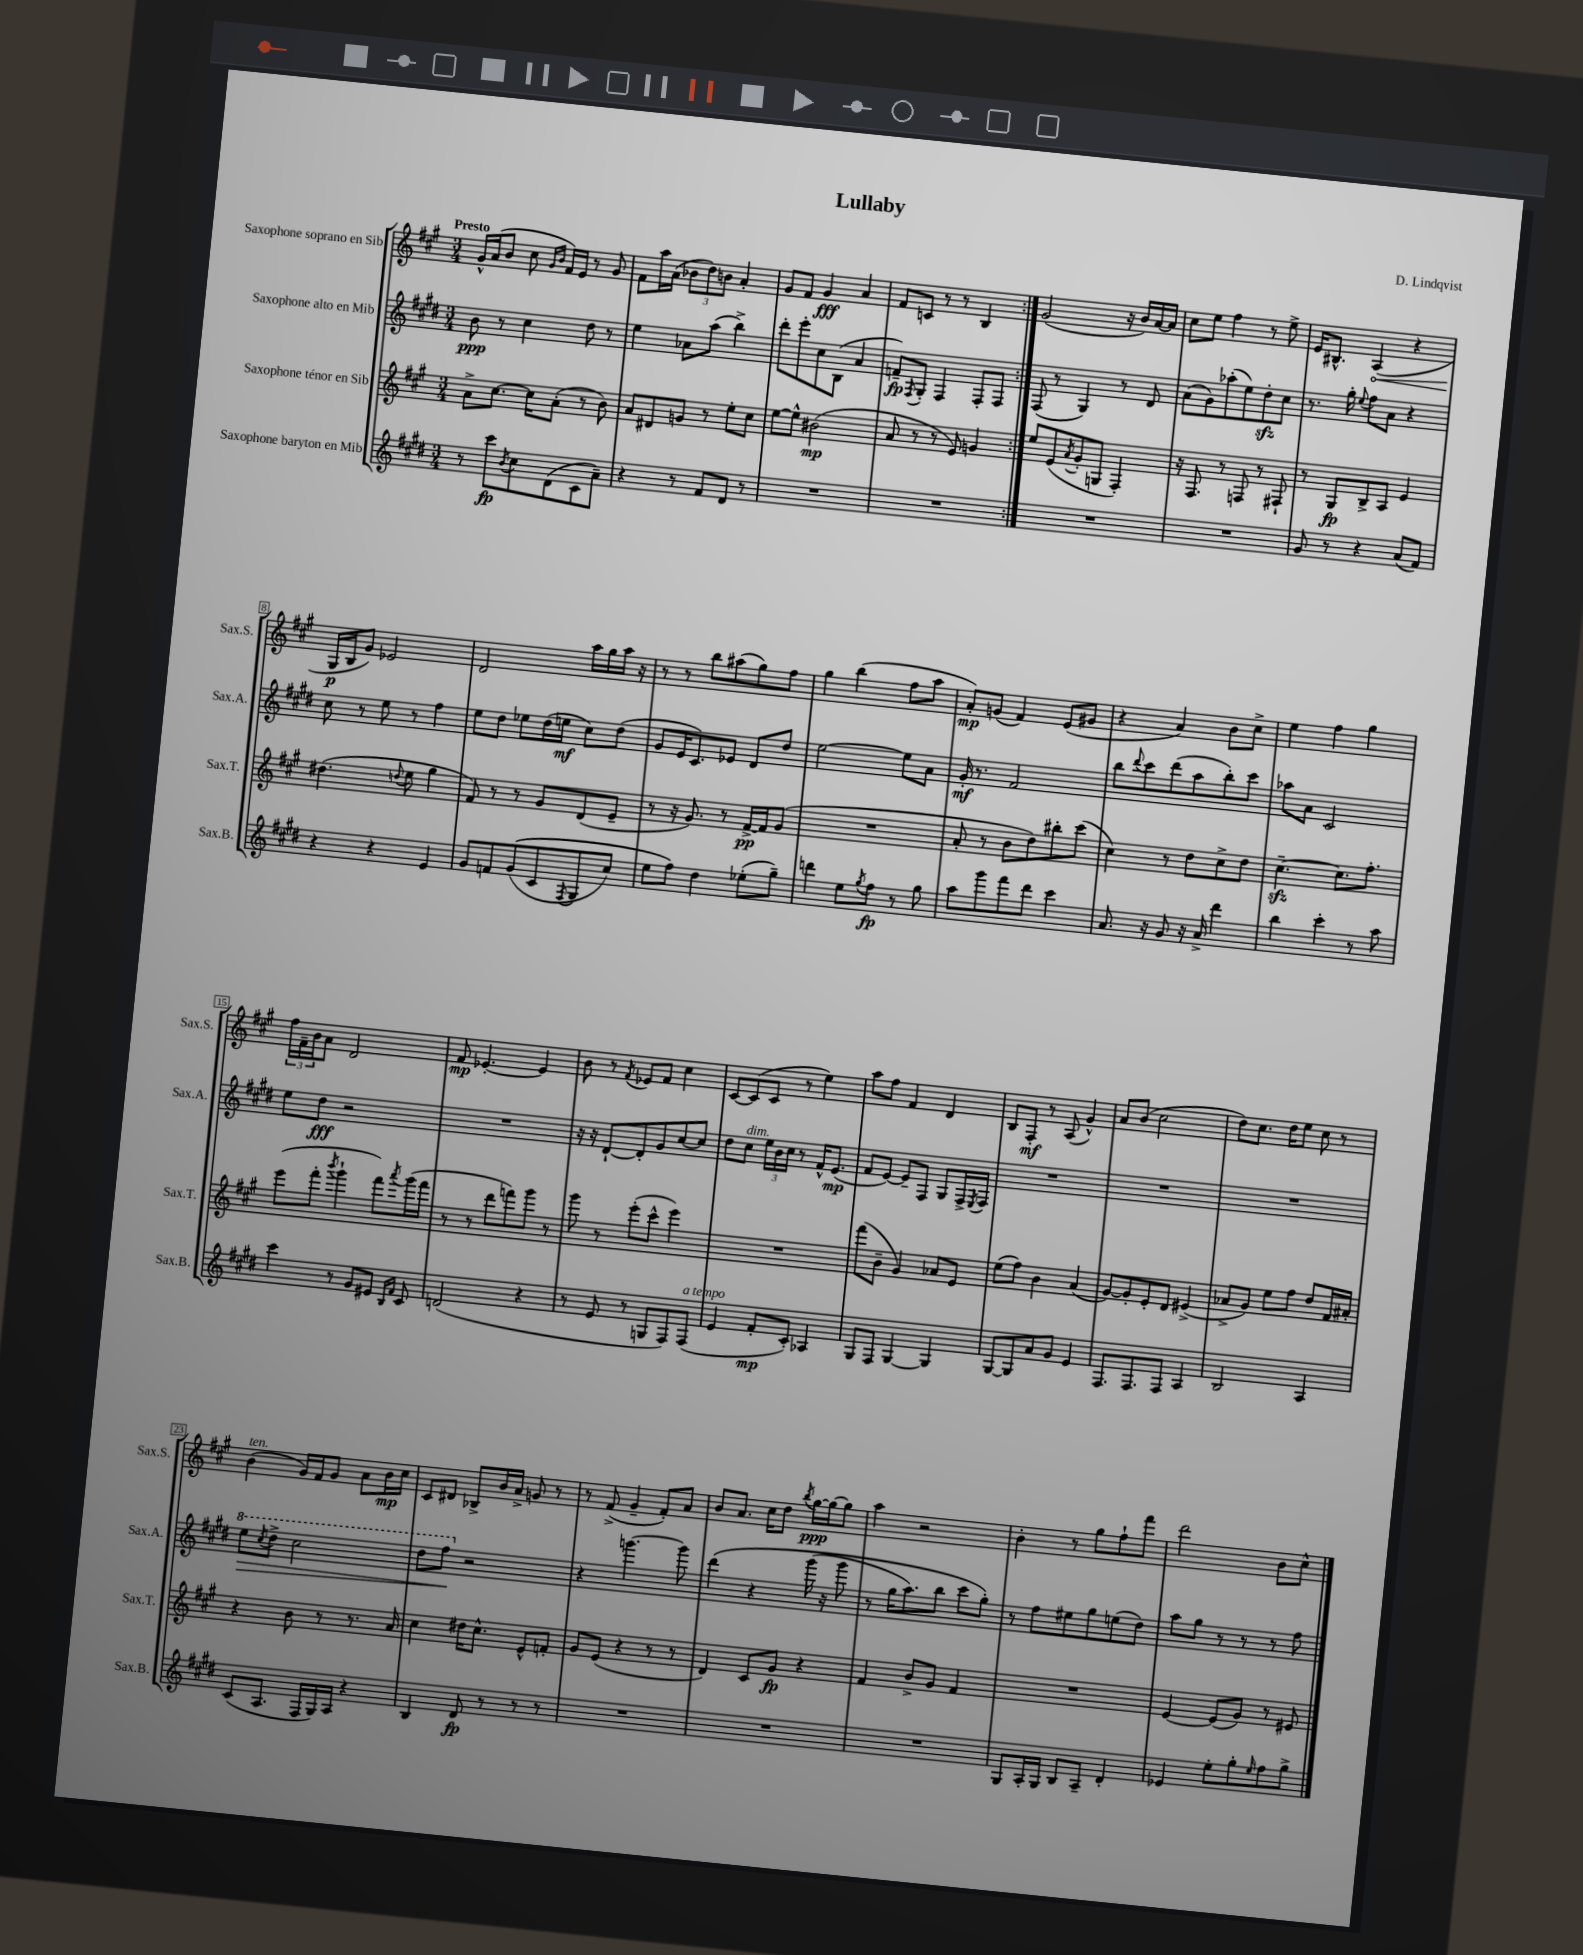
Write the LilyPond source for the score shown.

\header { title = "Lullaby" composer = "D. Lindqvist" }
<<
\new StaffGroup <<
\new Staff = "s0" \with { instrumentName = "Saxophone soprano en Sib" shortInstrumentName = "Sax.S." } {
    \clef treble \key a \major \numericTimeSignature \time 3/4 \tempo "Presto"
    \repeat volta 2 { gis'16-^ a'16( b'8 cis''8 \grace { gis'16 b'16 } fis'16) e'16 r8 gis'8 |
    fis'8 a''16 a'16( \tuplet 3/2 { bes'8 d''8) b'8 } a'4-. |
    gis'8 fis'8 gis'4\fff a'4 |
    fis'8 c'8 r8 r8 b4 | }
    gis'2( r16 b'16) a'16~ a'16 |
    cis''8 e''8 fis''4 r8 e''8-> |
    e'16 bis8.-^ \once \override Hairpin.circled-tip = ##t a4\<( r4 |
    gis16\p\! b16 gis'8) ees'2 |
    d'2 a''16 gis''16 a''16 r16 |
    r8 r8 b''8 ais''8( gis''8) fis''8 |
    gis''4 b''4( fis''8 a''8 |
    a'8-.\mp) g'8( fis'4) e'8( gis'8 |
    r4 a'4) b'8 cis''8-> |
    e''4 fis''4 gis''4 |
    \tuplet 3/2 { fis''16 fis'16-- b'16 } a'8 d'2 |
    fis'8\mp ees'4.~-. ees'4 |
    b'8 r8 \acciaccatura { fis'8 } ees'8 fis'8 cis''4 |
    cis'8~ cis'8( cis'8 r8 e''4) |
    a''8 fis''8 fis'4 d'4 |
    b8 fis8-.\mf r8 a8( gis'4-^) |
    a'8 b'8( cis''2 |
    d''8) cis''8. d''16 e''8 cis''8 r8 |
    b'4^\markup { \italic "ten." }( gis'16) fis'16 gis'8 a'8 b'16\mp cis''16 |
    cis'8 dis'8 bes8-> b'16 a'16-> g'8 r8 |
    r8 fis'8->( gis'4-- fis'8-.) a'8 |
    b'8 a'8. cis''16 d''8 \acciaccatura { b''8 } gis''16~\ppp gis''16~ gis''8 |
    a''4 r2 |
    b'4-. r8 gis''8 fis''8-! fis'''8 |
    d'''2 b'8 cis''8-^ \bar "|." |
}
\new Staff = "s1" \with { instrumentName = "Saxophone alto en Mib" shortInstrumentName = "Sax.A." } {
    \clef treble \key e \major \numericTimeSignature \time 3/4
    \repeat volta 2 { b'8\ppp r8 cis''4 dis''8 r8 |
    e''4 aes'8 a''8( b''4->) |
    dis'''8-. e'''8-. cis''8 b8( a'4 |
    f'8--\fp) \acciaccatura { fis8 } gis8-. fis4 fis8-. fis8 | }
    fis8( r8 gis4) r8 dis'8 |
    a'8( gis'8) aes''8-.( e''8) dis''8-.\sfz cis''8 |
    r8. gis''16-. \appoggiatura { e''8 } fis''8 a'8 r4 |
    cis''8 r8 e''8 r8 fis''4 |
    e''8 dis''8 ees''8 dis''16( e''16\mf cis''8) dis''8( |
    gis'8 e'16 cis'8.) ees'8 dis'8 dis''8 |
    e''2~ e''8 a'8 |
    gis'16-.\mf r8. fis'2 |
    b''8 \appoggiatura { dis'''8 } cis'''8 dis'''8( a''8 b''8-.) cis'''8 |
    aes''8 a'8 cis'2 |
    e''8 dis''8\fff r2 |
    R2. |
    r16 r16 dis'8~-! dis'8-. gis'8 cis''8~ cis''8 |
    dis''8 cis''8^\markup { \italic "dim." } \tuplet 3/2 { e''16 b'16 cis''16 } r8 fis'16-^ e'8.\mp( |
    fis'8 e'8~) e'8-- fis8 gis8 fis16-> \acciaccatura { e8 } fis16 |
    R2. |
    R2. |
    R2. |
    \ottava #1 e'''8\> \acciaccatura { cis'''8 } dis'''8-> cis'''2 |
    dis'''8 fis'''8\! \ottava #0 r2 |
    r4 g'''4.~ g'''8 |
    dis'''4\( r4 gis'''16( r16 gis'''8 |
    r8 gis''16 a''8.) b''8 cis'''8 gis''8-.\) |
    r8 fis''8 eis''8 gis''8 e''8( dis''8) |
    a''8 gis''8 r8 r8 r8 fis''8 \bar "|." |
}
\new Staff = "s2" \with { instrumentName = "Saxophone ténor en Sib" shortInstrumentName = "Sax.T." } {
    \clef treble \key a \major \numericTimeSignature \time 3/4
    \repeat volta 2 { a'8-> cis''8.~ cis''16 a'8-.( r8 b'8) |
    a'8 dis'8 g'8 r8 e''8-. cis''8 |
    e''8~ e''8-^ bis'2\mp( |
    a'8 r8 r8 e'8) g'4 | }
    e''8 e'8( \acciaccatura { a'8 } gis'8-. g8 fis4-.) |
    r16 fis8. r8 f8 r8 fis8-! |
    r8 gis8\fp b8-> a8 e'4 |
    dis''4.( \appoggiatura { d''8 } e''8 gis''4 |
    fis'8) r8 r8 gis'8 d'8( e'8-- |
    r8 r16 gis'8.) r8 fis'16~->\pp fis'16 gis'8( |
    R2. |
    a'8-. r8 b'8 d''8) bis''8-. cis'''8( |
    cis''4) r8 d''8 cis''8-> d''8 |
    cis''4.~--\sfz cis''8. fis''8.-. |
    e'''8( fis'''8-. \acciaccatura { b'''8 } gis'''4-! fis'''8) \acciaccatura { a'''8 } gis'''16( fis'''16 |
    r8 r8 d'''8 f'''8) gis'''8 r8 |
    gis'''8 r8 e'''8-.( cis'''8-^ e'''4) |
    R2. |
    fis'''8( b'8-- gis'4) aes'8 e'8 |
    e''8( fis''8) b'4 a'4( |
    gis'8~) gis'8-. e'8-. d'8 eis'4->( |
    aes'8-> gis'8) e''8 fis''8 d''8 fis'16 ais'16-. |
    r4 b'8 r8 r8. a'16 |
    cis''4 dis''16 cis''8.-^ e'8-^ f'8-. |
    gis'8 e'8( r4 r8 r8 |
    d'4) cis'8 gis'8\fp r4 |
    fis'4 b'8-> gis'8 fis'4 |
    R2. |
    e'4~ e'8( gis'8) r8 eis'8 \bar "|." |
}
\new Staff = "s3" \with { instrumentName = "Saxophone baryton en Mib" shortInstrumentName = "Sax.B." } {
    \clef treble \key e \major \numericTimeSignature \time 3/4
    \repeat volta 2 { r8 cis'''8\fp \acciaccatura { b'8 } cis''8 dis'8( cis'8 a'8--) |
    r4 r8 fis'8 dis'8 r8 |
    R2. |
    R2. | }
    R2. |
    R2. |
    gis'8 r8 r4 a'8( fis'8) |
    r4 r4 e'4 |
    gis'8 f'8 gis'8(\( cis'8 \acciaccatura { fis8 } gis8 cis''8) |
    e''8 fis''8\) dis''4 ees''8-.( gis''8--) |
    d'''4 e''8 \acciaccatura { gis''8 } fis''8\fp r8 gis''8 |
    a''8 gis'''8 fis'''8 dis'''8 cis'''4 |
    a'8. r16 gis'8 r16 a'16-> dis'''4 |
    b''4 cis'''4-. r8 a''8 |
    cis'''4 r8 gis'8 eis'8 \grace { b16 fis'16 } cis'8 |
    d'2( r4 |
    r8 e'8 r8 g8 fis8) fis8^\markup { \italic "a tempo" }( |
    e'4 fis'8-.\mp cis'8-.) aes4 |
    gis8 fis8 gis4~ gis4 |
    gis8~ gis8 a'8 gis'8 e'4 |
    fis8. fis8. fis8 a4 |
    b2 a4 |
    cis'8( a8. fis16 gis16) a16 r4 |
    b4 dis'8\fp r8 r8 r8 |
    R2. |
    R2. |
    R2. |
    gis8 a16-. gis16 b8 a8-- dis'4-. |
    ees'4 e''8-. gis''8-. \grace { e''16 } fis''8 gis''8-> \bar "|." |
}
>>
>>
\layout { \context { \Score \override BarNumber.stencil = #(make-stencil-boxer 0.1 0.3 ly:text-interface::print) } }
